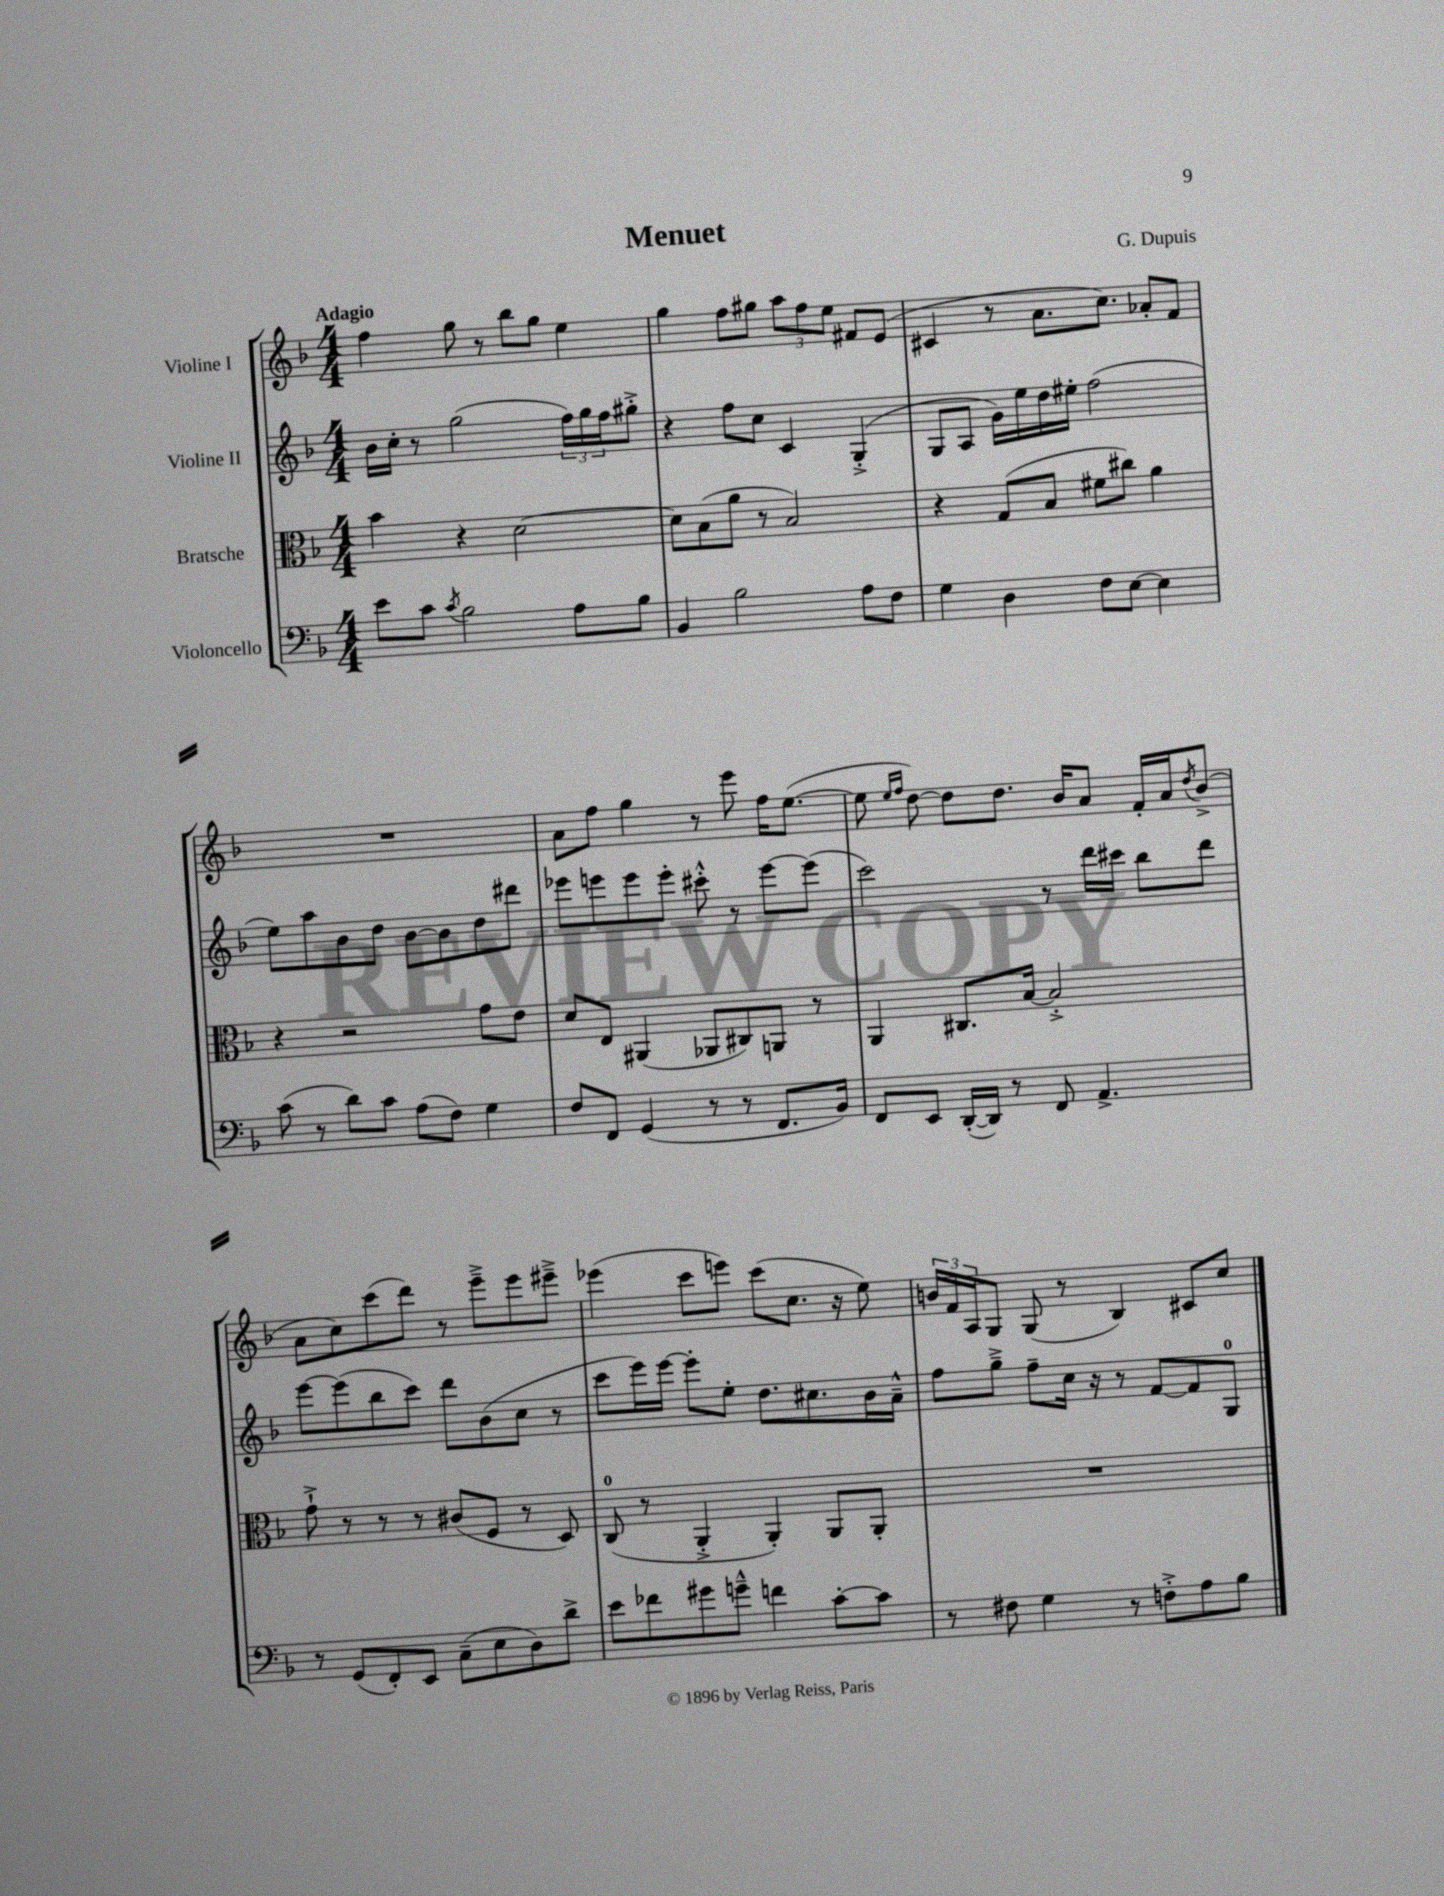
\header { title = "Menuet" composer = "G. Dupuis" }
<<
\new StaffGroup <<
\new Staff = "s0" \with { instrumentName = "Violine I" } {
    \clef treble \key f \major \numericTimeSignature \time 4/4 \tempo "Adagio"
    f''4 g''8 r8 bes''8 g''8 e''4 |
    g''4 f''8 gis''8 \tuplet 3/2 { a''8 f''8 e''8 } fis'8 e'8( |
    cis'4 r8 a'8. c''8.) aes'8-. f'8 |
    R1 |
    a'8 f''8 g''4 r8 e'''8 f''16 e''8.~( |
    e''8 \grace { e''16 f''16 } d''8~) d''8 d''8. bes'16 a'8 f'16-. a'16 \acciaccatura { d''8 } bes'8->( |
    a'8 c''8) c'''8( d'''8) r8 e'''8---> e'''8 eis'''8---> |
    ees'''4( c'''8 e'''8) c'''8( c''8. r16 e''8) |
    \tuplet 3/2 { b'16 f'16 a16 } g8 g8( r8 bes4) cis'8 c''8 \bar "|." |
}
\new Staff = "s1" \with { instrumentName = "Violine II" } {
    \clef treble \key f \major \numericTimeSignature \time 4/4
    bes'16 c''16-. r8 g''2( \tuplet 3/2 { f''16) g''16 f''16 } gis''8-.-> |
    r4 f''8 c''8 c'4 g4-.->( |
    g8 a8 g'16) e''16 d''16 eis''16-. f''2( |
    e''8) a''8 bes'8 d''8 bes'8~ bes'8 d''8 dis'''8 |
    ees'''8 e'''8 e'''8 e'''8-. cis'''8-.-^ r8 e'''8~ e'''8( |
    c'''2) r8 d'''16 cis'''16 bes''8 d'''8 |
    e'''8~ e'''8( bes''8 c'''8) d'''8 bes'8( c''8 r8 |
    c'''8 e'''16) e'''16~ e'''8-. e''8-. d''8. cis''8. bes'16 a'16---^ |
    f''8 g''8---> f''8-- c''16 r16 r8 f'8~ f'8 g8-0 \bar "|." |
}
\new Staff = "s2" \with { instrumentName = "Bratsche" } {
    \clef alto \key f \major \numericTimeSignature \time 4/4
    bes'4 r4 d'2~ |
    d'8 bes8( a'8 r8 bes2) |
    r4 g8( bes8 fis'8 cis''8) a'4 |
    r4 r2 g'8 e'8 |
    d'8 e8 ais,4( aes,8 cis8) a,8 r8 |
    a,4 cis8. bes16~ bes2-.-> |
    g'8-!-> r8 r8 r8 cis'8( f8 r8 d8) |
    c8-0( r8 a,4-.-> a,4-.) a,8 a,8-. |
    R1 \bar "|." |
}
\new Staff = "s3" \with { instrumentName = "Violoncello" } {
    \clef bass \key f \major \numericTimeSignature \time 4/4
    e'8 c'8 \acciaccatura { c'8 } bes2 a8 bes8 |
    bes,4 bes2 a8 f8 |
    g4 d4 f8 e8~ e4 |
    c'8( r8 d'8) c'8 a8( f8) g4 |
    f8 f,8 g,4( r8 r8 f,8. bes,16) |
    f,8 e,8 d,16~-.( d,16) r8 f,8 a,4.-> |
    r8 g,8( f,8-.) e,8 c8--( e8 d8) d'8-> |
    e'8 fes'8 gis'8 g'8---^ f'4 c'8~-. c'8 |
    r8 fis8 g4 r8 f8-.-> a8 bes8 \bar "|." |
}
>>
>>
\layout { \context { \Score \remove "Bar_number_engraver" } }
